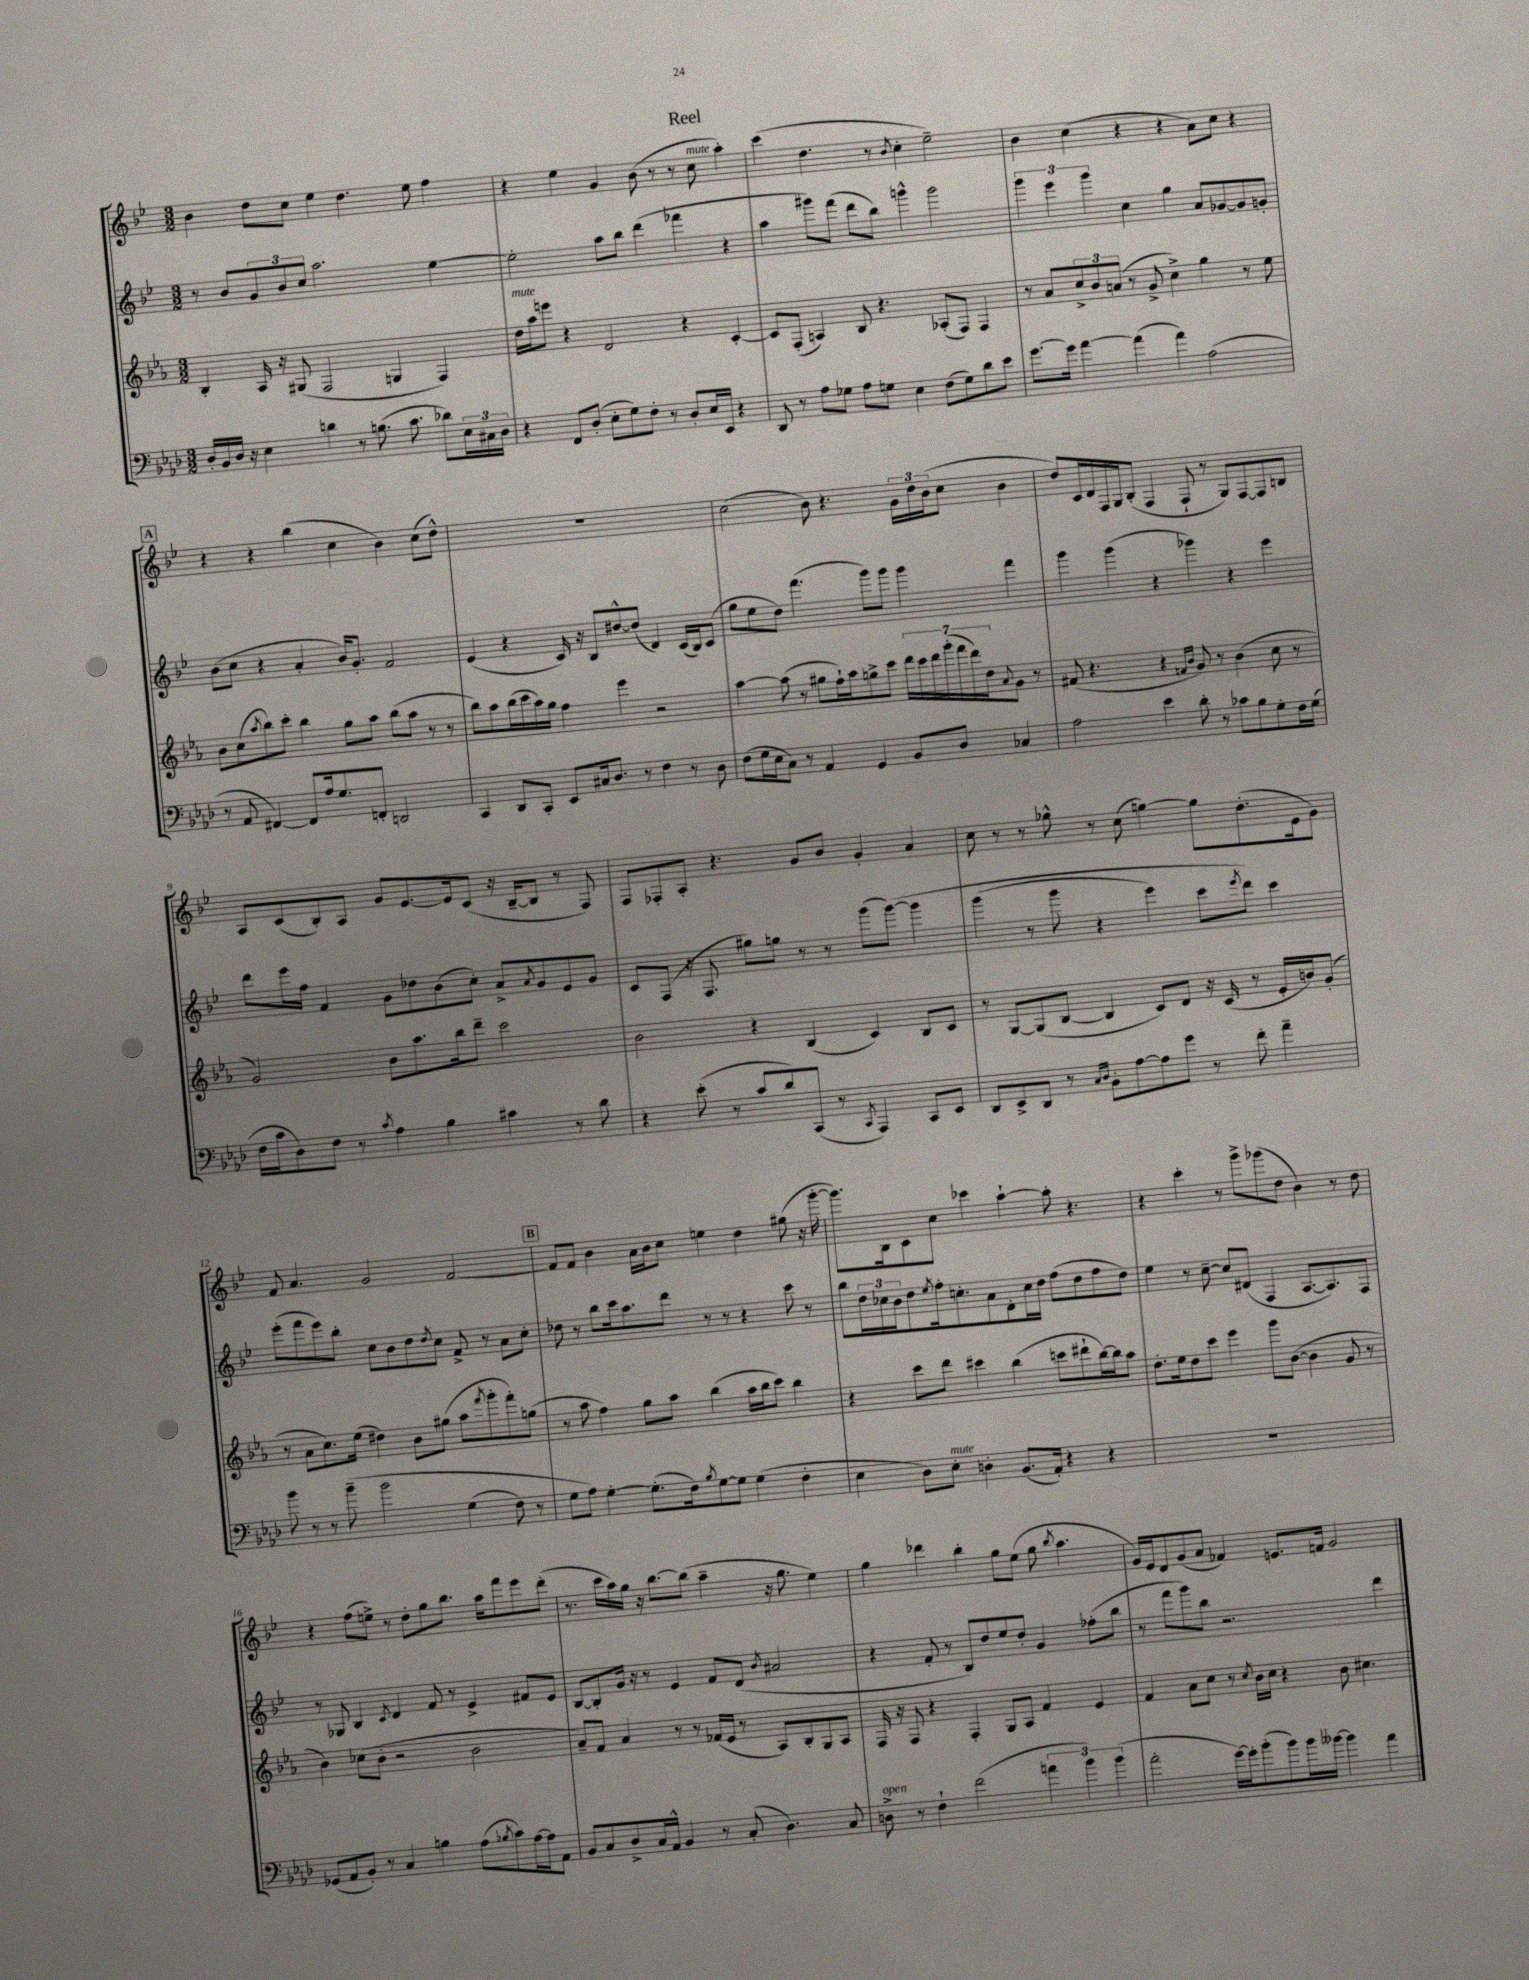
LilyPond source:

\header { title = "Reel" }
<<
\new StaffGroup <<
\new Staff = "s0" {
    \clef treble \key bes \major \numericTimeSignature \time 3/2
    bes'4 d''8 c''8 ees''4 d''4. ees''8 f''4 |
    r4 ees''4 g'4 bes'8( r8 r8 c''8^\markup { \italic "mute" } a''4-.) |
    c'''4( d''4. r8 \acciaccatura { bes'8 } c''4-. ees''2--) |
    bes'4 c''4( r4 r4 a'8) c''8 r4 |
    \mark \markup { \box "A" } r4 r4 bes''4( c''4 bes'4) c''8( d''8-^) |
    R1. |
    c''2( bes'8) r4. \tuplet 3/2 { g'16 d''16 bes'16( } c''8 bes'4 |
    d''8) c'16 d'16 f16 g16 bes8-.( f4 f8-! r8 g8) f8~ f8 b8 |
    a8 c'8( bes8-.) a8 g'8 ees'8.~ ees'16 c'8( r16 bes16~-- bes8 r8 f8) |
    f8 fes8-. a8-. r4. g'8 bes'8 g'4-. a'4 |
    c''8 r8 r8 ges''8-^ r8 c''8( g''4~) g''8 d''8.-.( ees'16 g'8) |
    f'8 a'4. g'2 f'2~ |
    \mark \markup { \box "B" } f'8 f'8 bes'4 a'16 bes'16 c''8 e''4 d''4 gis''8( r16 g'''16~-. |
    g'''8.) bes16 c'8 c''8 ces'''4 a''4~-! a''8-. r4. |
    r4 c'''4-. r8 g'''8-> ges'''8( d''8 bes'4) r8 d''8 |
    r4 f''8( e''8->) r8 d''8-. g''8 bes''8. a''16 f'''8 ees'''8 d'''8-.( |
    r8. c'''16 a''16) g''16 r16 bes''8.~ bes''8( a''4-- r16 g''8. ees''4) |
    g''4 des'''4 bes''4-. g''8 ees''8( g''8 \acciaccatura { bes''8 } a''4. |
    g'16) ees'16 d'8 g'8( a'8 fes'4) e'8. f'16 g'2 \bar "|." |
}
\new Staff = "s1" {
    \clef treble \key bes \major \numericTimeSignature \time 3/2
    r8 bes'8 \tuplet 3/2 { g'8 bes'8 c''8 } a''2. ees''4~ |
    ees''2-. a''8 bes''8 d'''4( fes'''4 r4 |
    a''4 gis'''8) f'''8( d'''8 bes''8) g'''4-^ g'''2 |
    \tuplet 3/2 { g'''4 ees'''4 g'''4 } c''4 g''4 a'8 ges'8~ ges'8 g'8-. |
    \mark \markup { \box "A" } bes'8( c''8 r4 a'4-. bes'16) g'8.-. f'2 |
    ees'4( r4 c'16) r16 bes8 dis''8~-^ dis''8( d'4) c'16( bes16) c'8( |
    g''8 ees''8 d''8) f'''4.( g'''8) g'''8 g'''4 f'''4 |
    g'''4 g'''4( r4 ges'''4) r4 ees'''4 |
    d'''8 ees'''16 f''16 f'4 g'8 des''8 bes'8( c''8-.) a'8-> \acciaccatura { a'8 } g'8 ees'8 g'8 |
    c'8 f8( r16 f8. gis''8) g''8 r8 r8 g'''8( g'''8~)\( g'''4 |
    g'''4( r8 g'''8 r4 ees'''4) c'''8 \acciaccatura { ees'''8 } d'''8\) c'''4 |
    ees'''8-.( f'''8 ees'''8) bes''8-. c''8 bes'8 d''8 \acciaccatura { d''8 } c''8 f'8-> r8 a'8 c''8-. |
    \mark \markup { \box "B" } des''8 r8 bes''8 c'''16 a''8. d'''8 r8 r8 r4 c'''8 r8 |
    bes''8 \tuplet 3/2 { d''16 ces''16 bes'16 } d''8 \acciaccatura { ees''8 } f''16-. c''8.-. a'8 d'8-. c''16 d''16 f''8( d''8 f''8 d''8) |
    ees''4 r8 c''8~-- c''8 dis'8( f4 a8.~ a8.) f8 |
    r8 ges8 bes4 \acciaccatura { c'8 } d'4 f'8 r8 ees'4-> fis'8 ees'8 |
    bes8~ bes8-. g'16 r16 r8 ees'4 f'8 d'8( \acciaccatura { bes'8 } ais'2 |
    r4 f'8-. r8 bes8) d''8 ees''8 d''8-. g'4 fes''8-.( bes''8 |
    r8 f'''8 g'''8) bes''8 r2. d'''4 \bar "|." |
}
\new Staff = "s2" {
    \clef treble \key ees \major \numericTimeSignature \time 3/2
    bes4-. aes16 r16 gis8( f2 g4 f4) |
    d''16^\markup { \italic "mute" } aes''16 e'''8 r4 d'2 r4 c'4~-. |
    c'8 f8-.( a4) bes8 r4. aes8-.( f8) f4 |
    r8 aes'8 \tuplet 3/2 { c''8-> bes'8 a'8( } r8 g'8-> c''4->) g''4 r8 ees''8 |
    \mark \markup { \box "A" } bes'8 c''8( \acciaccatura { aes''8 } bes''8) c'''8-. bes''4 g''8 aes''8 bes''8( aes''8 r8 r8 |
    bes''8) aes''8 bes''16( c'''16 aes''16) g''16 f''4 ees'''4 r2 |
    aes''4~ aes''8( r8 gis''8 f''16-!) aes''16 g''8-> c'''8 \tuplet 7/4 { d'''16 c'''16 d'''16 g'''16-.( f'''16 d'''16) d''16 } \appoggiatura { aes'8 } g'8 r8 |
    fis'8( r4. r4 \grace { f'16 bes'16 } g'8) r8 bes'4( c''8 r8 |
    g'2) bes'8 aes''8. bes''16 d'''8-- c'''2 |
    bes'2 r4 bes4( c'4) bes8 c'8 |
    r8 g8~ g8( bes8~ bes4 c'8) d'8 r16 c'16( r8 ees'16-. b'16) g'8-.( |
    r8 aes'8 c''8.) ees''16( dis''4) bes'8 gis''8( aes''8 \acciaccatura { f'''8 } g'''8-. f'''8-.) g''8( |
    \mark \markup { \box "B" } r8 aes''8 f''4) g''8 aes''8 bes''4( aes''16 bes''16 c'''8) bes''4 |
    r4 c'''8 d'''8 cis'''4 bes''4( c'''8 dis'''8-! bes''16~) bes''16 aes''8 |
    d''8.-. ees''16 d''8 c'''8 ees'''4 g'''8 bes'8~( bes'4 g'8 r8 |
    bes'4) ces''8( bes'8-. r2 bes'2 |
    aes'8--) f'8 aes'4 r8 r8 fes'16( ees'16 r8 aes8) bes8-. g8 aes8 |
    f16 r16 f8 r4 f4-. g8 aes8 f'4 ees'4 |
    f'4 aes'8 c''8 r8 \acciaccatura { c''8 } bes'16 c''16 r4 bes'8 cis''4. \bar "|." |
}
\new Staff = "s3" {
    \clef bass \key aes \major \numericTimeSignature \time 3/2
    des16-. bes,16 des16 r16 ees4 d'4 r8 b8.( c'8. des'8) \tuplet 3/2 { ees16 cis16 des16 } |
    r4 f,8 des8-.( ees8-. g8) f8-. r8 des8-. ees16 ees,16 r4 |
    des,8 r8 aes8 ges8 aes8 g8 ees4 f8( g8) des'8 ees'8 |
    g'8.~ g'16 aes'4~ aes'4( aes'4) aes2( |
    \mark \markup { \box "A" } r8 aes,8 fis,4~) fis,8 aes16 g8. f,8-. d,2 |
    c,4 des,8 c,8-. ees,8 cis16 des8. r8 f4 r8 des8 |
    f8( g16 ees16 c8) r8 aes,4 g,4 bes,8 des8 ces4 |
    aes2 ees'4 des'8-. r8 ces'8 bes8 g8-. f16 g16( |
    f16 c'16 des8) f8 r8 \acciaccatura { c'8 } aes4 bes4 cis'4 r8 des'8 |
    r4 ees'8-.( r8 c'8 des'8) c,8( r8 \acciaccatura { c,8 } aes,,4) c,8 ees,8 |
    des,8 ees,8-> des,8 r8 \grace { c16 des16 } bes,8-. aes8~ aes8 g'8 r8 f'8-. aes'4-- |
    bes'8 r8 r8 bes'8--\( bes'2 g4( f8) r8 |
    \mark \markup { \box "B" } g8 aes8\) g4~-. g8.-.( f16) \acciaccatura { bes8 } g8~ g8 g4( f4-. |
    ees4 des8) ees8-.^\markup { \italic "mute" } d4-. bes,8.( aes,16-.) r4 r4 |
    R1. |
    ges,8( aes,8 bes,8-.) r8 c4 b4 aes8( \acciaccatura { bes8 } c'8) aes16~ aes16 aes,8 |
    bes,8 c8 des8-> c16 aes,16-^ bes,4 r8 c8-.( des4.) c8 |
    d8->^\markup { \italic "open" } r8 f4-! f'2( \tuplet 3/2 { a'4 bes'4) bes'4( } |
    aes'2-. g'16~) g'16-. bes'8-.( bes'8) bes'16 beses'16~ beses'4 aes'4 \bar "|." |
}
>>
>>
